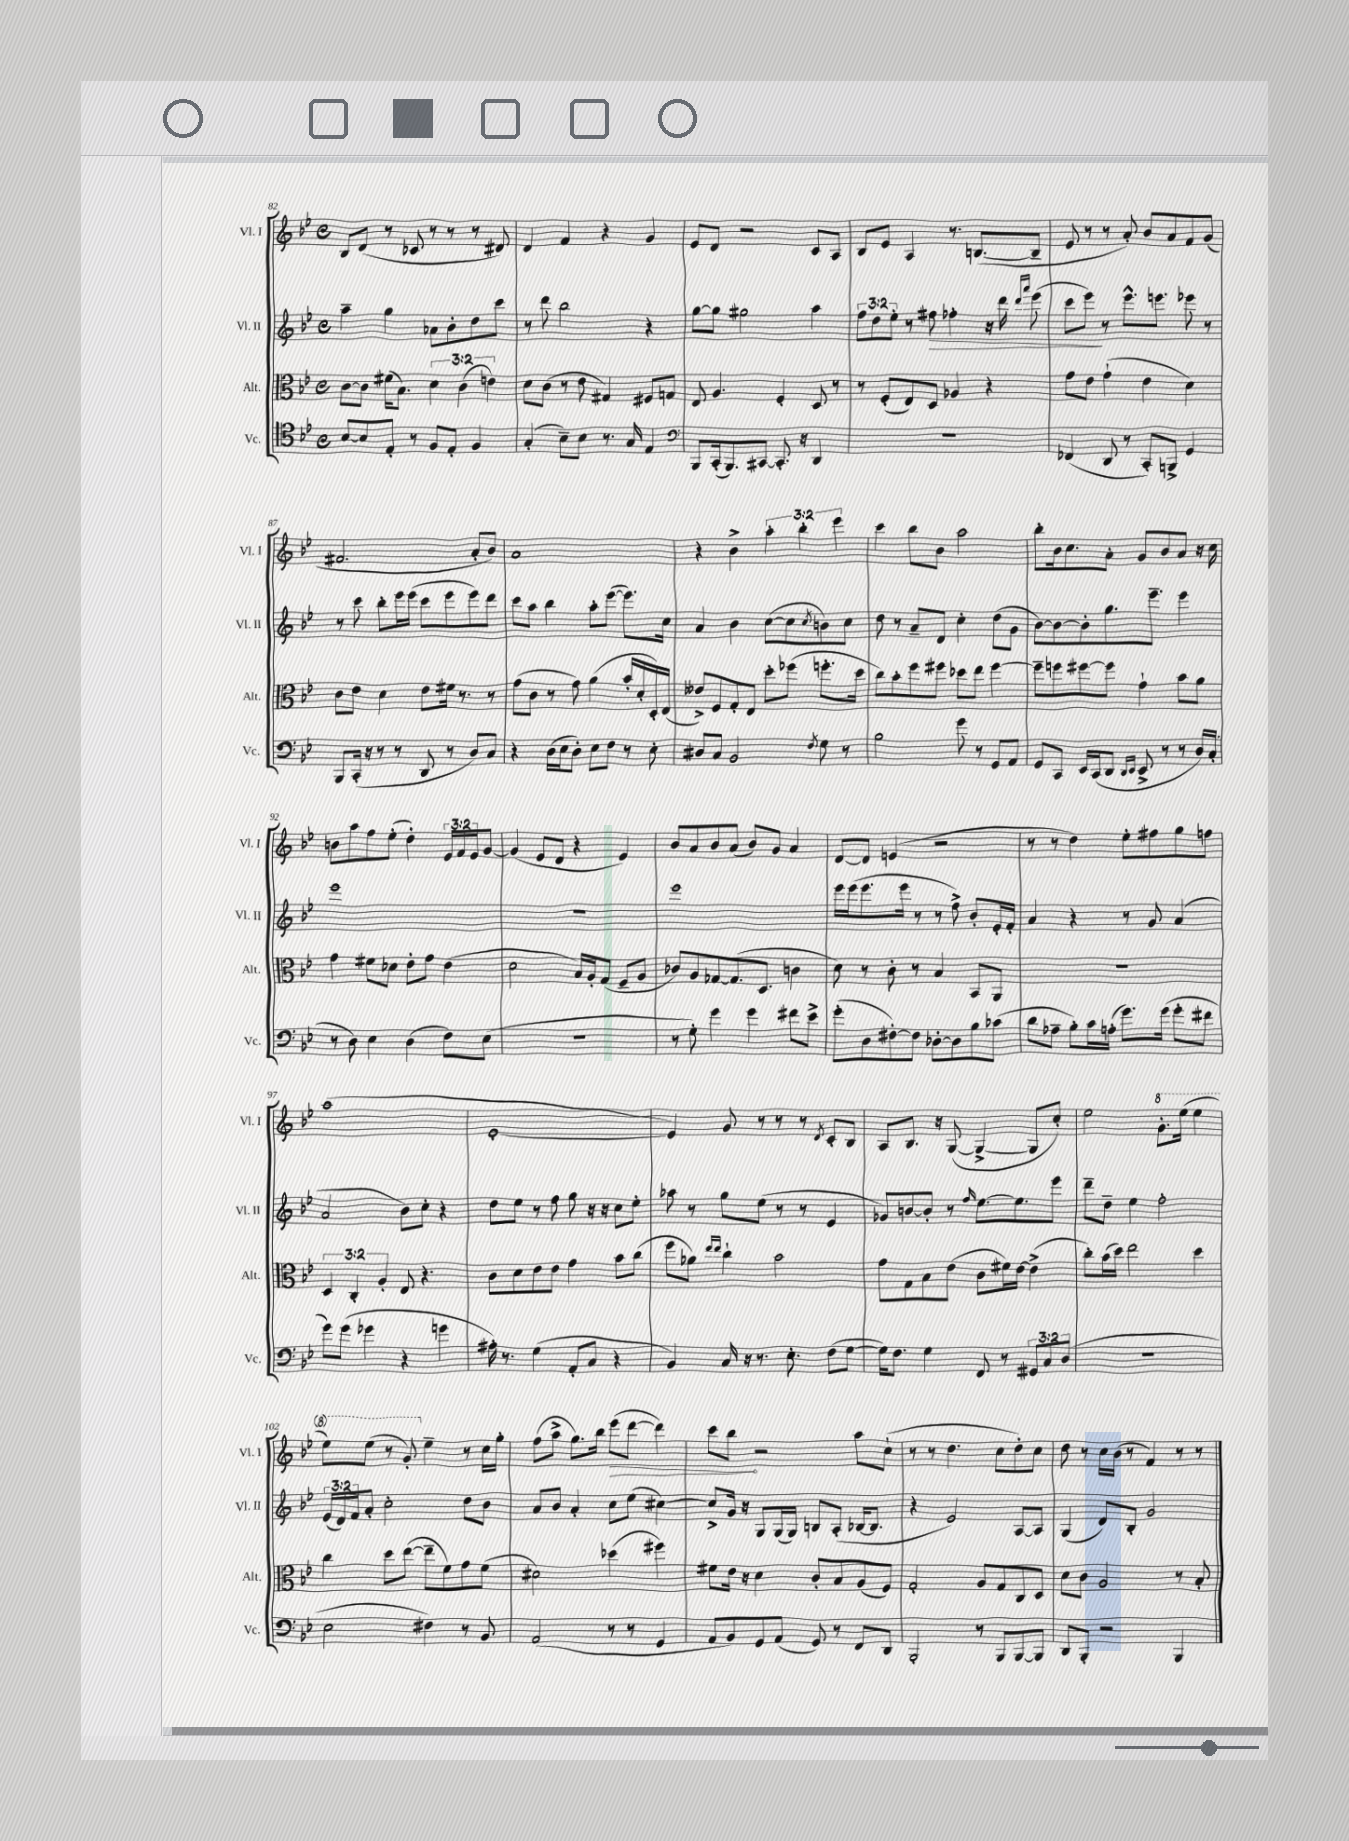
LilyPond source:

<<
\new StaffGroup <<
\new Staff = "s0" \with { instrumentName = "Vl. I" shortInstrumentName = "Vl. I" } {
    \clef treble \key bes \major \defaultTimeSignature \time 4/4 \override Staff.TupletNumber.text = #tuplet-number::calc-fraction-text
    bes8 d'8( r8 ces'8 r8 r8 r8 dis'8) |
    d'4 f'4 r4 g'4 |
    ees'8 d'8 r2 c'8 a8 |
    bes8 ees'8 a4 r8. b8.~( b8-- |
    ees'8 r8 r8 a'8-.) bes'8 a'8 f'8 g'8( |
    fis'2. a'8-. bes'8) |
    a'1 |
    r4 bes'4-> \tuplet 3/2 { a''4-. bes''4-. ees'''4 } |
    c'''4 bes''8 bes'8 a''2 |
    bes''8-. bes'16 c''8. a'8-. g'8 bes'8 a'8 r16 c''16 |
    b'8 a''8 f''8 ees''8-.( d''4-.) \tuplet 3/2 { ees'16 f'16 ees'16 } g'8~ |
    g'4( ees'8 d'8 r4 ees'4) |
    bes'8 a'8 bes'8 a'8( bes'8) g'8 a'4 |
    d'8~ d'8 e'4( r2 |
    r8 r8 d''4) ees''8-. fis''8 g''8 f''8 |
    a''1( |
    ees'1~-. |
    ees'4) g'8 r8 r8 r8 \acciaccatura { d'8 } c'8-. bes8 |
    a8 bes8. r16 g8~( g4~-> g8 c''8-.) |
    ees''2 \ottava #1 g''8.-. ees'''16( ees'''4 |
    ees'''8) ees'''8( r8 g''8-.) \ottava #0 ees''4-- r8 c''16 g''16-. |
    f''8( a''8-> g''8.) bes''16 \once \override Hairpin.circled-tip = ##t ees'''8\>( d'''8~ d'''4) |
    c'''8 bes''8\! r2 a''8 c''8-!( |
    r8 r8 d''4. c''8 d''8-.) c''8 |
    d''8 r8 c''16 bes'16( r8 f'4) r8 r8 \bar "|." |
}
\new Staff = "s1" \with { instrumentName = "Vl. II" shortInstrumentName = "Vl. II" } {
    \clef treble \key bes \major \defaultTimeSignature \time 4/4 \override Staff.TupletNumber.text = #tuplet-number::calc-fraction-text
    a''4-- g''4 aes'8 bes'8-. d''8 c'''8 |
    r8 d'''8 bes''2 r4 |
    g''8~ g''8 gis''2 a''4 |
    \tuplet 3/2 { f''8 d''8 ees''8-. } r8 fis''8\> fes''4-. r16 d'''16 \grace { d'''16 a'''16 } ees'''8( |
    c'''8 ees'''8\!) r8 ees'''8.-^ e'''8. ees'''8 r8 |
    r8 c'''8 bes''8-. ees'''16 ees'''16( c'''8 ees'''8 ees'''8) d'''8 |
    c'''8 a''8 bes''4 a''8-. ees'''8~( ees'''8.) c''16 |
    a'4 bes'4 c''8~( c''8 \acciaccatura { c''8 } b'8) c''8 |
    d''8 r8 a'8-- d'8 c''4-. d''8( g'8 |
    bes'8~) bes'8~ bes'8-. g''8. ees'''8.-- ees'''4 |
    ees'''1 |
    R1 |
    ees'''1 |
    ees'''16 ees'''16( ees'''8. ees'''16 r8 r8 f''8->) bes'8-. ees'16-. f'16-. |
    a'4 r4 r8 g'8 a'4( |
    a'2 bes'8) c''8-. r4 |
    d''8 ees''8 r8 f''8 g''8 r16 r16 c''8 ees''8-. |
    aes''8 r8 g''8 ees''8( r8 r8 ees'4 |
    ges'8) b'8~ b'8-. r8 \grace { f''16 } ees''8.~ ees''8. ees'''8 |
    d'''8-- d''8-- ees''4 f''2-. |
    \tuplet 3/2 { ees'16( d'16) f'16 } a'8-. c''2-. d''8 bes'8 |
    a'8 bes'8 a'4-. c''8 ees''8( cis''4~) |
    cis''8-> g'16 r16 g8 g16( g16) b8 a8-.( bes16~ bes8. |
    r4 ees'2) a8~ a8 |
    g4( d'8) bes8-. g'2 \bar "|." |
}
\new Staff = "s2" \with { instrumentName = "Alt." shortInstrumentName = "Alt." } {
    \clef alto \key bes \major \defaultTimeSignature \time 4/4 \override Staff.TupletNumber.text = #tuplet-number::calc-fraction-text
    c'8~ c'8 fis'16( bes8.) \tuplet 3/2 { d'4 c'4( e'4) } |
    d'8 c'8( r8 ees'8 gis4) fis8 g8 |
    ees8 a4. f4-. d8 r8 |
    r8 f8-.( ees8) d8 aes4 r4 |
    g'8 ees'8 g'4-!( ees'4 d'4) |
    c'8 ees'8 d'4 ees'8 fis'16 r8. r8 |
    g'8( c'8 r8 g'8) a'4( bes'16-. d'16-. d16-.) ees16( |
    eeses'8->) f8 g8-. ees8 d''8-. fes''8( f''8.-. d''16 |
    c''8) bes'8-. f''8 fis''8 des''8 ees''8 fis''4~ |
    fis''8-- f''8 fis''8~ fis''8 g'4-! bes'8 a'8 |
    g'4 fis'8 des'8 ees'8-. g'8 ees'4( |
    d'2 bes16) a16-. g8( f8-- a8 |
    ces'8) a8 ges8~ ges8.( d8. c'4 |
    d'8) r8 c'8-. r8 bes4 bes,8 a,8 |
    R1 |
    \tuplet 3/2 { d4 c4-. a4-. } ees8 r4. |
    c'8 d'8 ees'8 ees'8 g'4 bes'8 c''8( |
    f''8 aes'8) \grace { ees''16 ees''16 } c''4-! bes'2 |
    g'8 g8 bes8 ees'8( c'8 fis'16) ees'16~ ees'4->( |
    c''8-.) bes'16( d''16) ees''2 d''4 |
    c''4 d''8 ees''8~( ees''8-- f'8) g'8 f'8( |
    dis'2) des''4( fis''4) |
    fis'8 ees'16 r16 d'4 c'8-. bes8 a8( f8) |
    g2-. a8 g8 c8 d8 |
    d'8 c'8 a2 r8 bes8-. \bar "|." |
}
\new Staff = "s3" \with { instrumentName = "Vc." shortInstrumentName = "Vc." } {
    \clef tenor \key bes \major \defaultTimeSignature \time 4/4 \override Staff.TupletNumber.text = #tuplet-number::calc-fraction-text
    bes8~ bes8 ees8-. r8 f8 ees8-. f4 |
    g4-.( bes8--) bes8 r8. g16 ees4 |
    \clef bass bes,,8 c,16-.( bes,,8.) cis,8~ cis,8.-. r16 d,4 |
    R1 |
    fes,4( d,8 r8 c,8-.) b,,8-> g,4 |
    bes,,8 c,16-.( r16 r8 r8 d,8 r8 d8) c8 |
    r4 d16( ees16 d8-.) ees8 f8 r8 ees8-. |
    dis8 c8 bes,2 \acciaccatura { f8 } g8 r8 |
    bes2 g'8 r8 g,8 a,8 |
    g,8 c,8 ees,16 c,16( d,8 \grace { d,16 ees,16 } ees,8-> r8 r8 d16) c16-.( |
    r8 d8) ees4 d4( f8) ees8( |
    R1 |
    r8 g8-.) g'4 g'4 fis'8 ees'8-> |
    g'8-.( d8 fis8~-.) fis8 des8~-. des8 bes8 ces'8( |
    d'8 aes8-- bes8-.) c'16 a16-.( g'8.) g'16( g'8-. fis'8 |
    g'8) g'8( ges'4 r4 g'4 |
    ais16-.) r8. g4( a,8-. c8 r4 |
    bes,4) c16 r16 r8. ees8.-. f8( g8~ |
    g16) f8. g4 f,8 r8 \tuplet 3/2 { gis,8 c8 d8( } |
    R1 |
    ees2 fis4) r8 bes,8 |
    a,2( r8 r8 g,4 |
    a,8 bes,8) g,8 a,8( g,8) r8 f,8 d,8 |
    bes,,2-. r8 bes,,8 bes,,8~ bes,,8 |
    d,8 bes,,8-. r2 bes,,4 \bar "|." |
}
>>
>>
\layout { \context { \Score currentBarNumber = #82 } }
